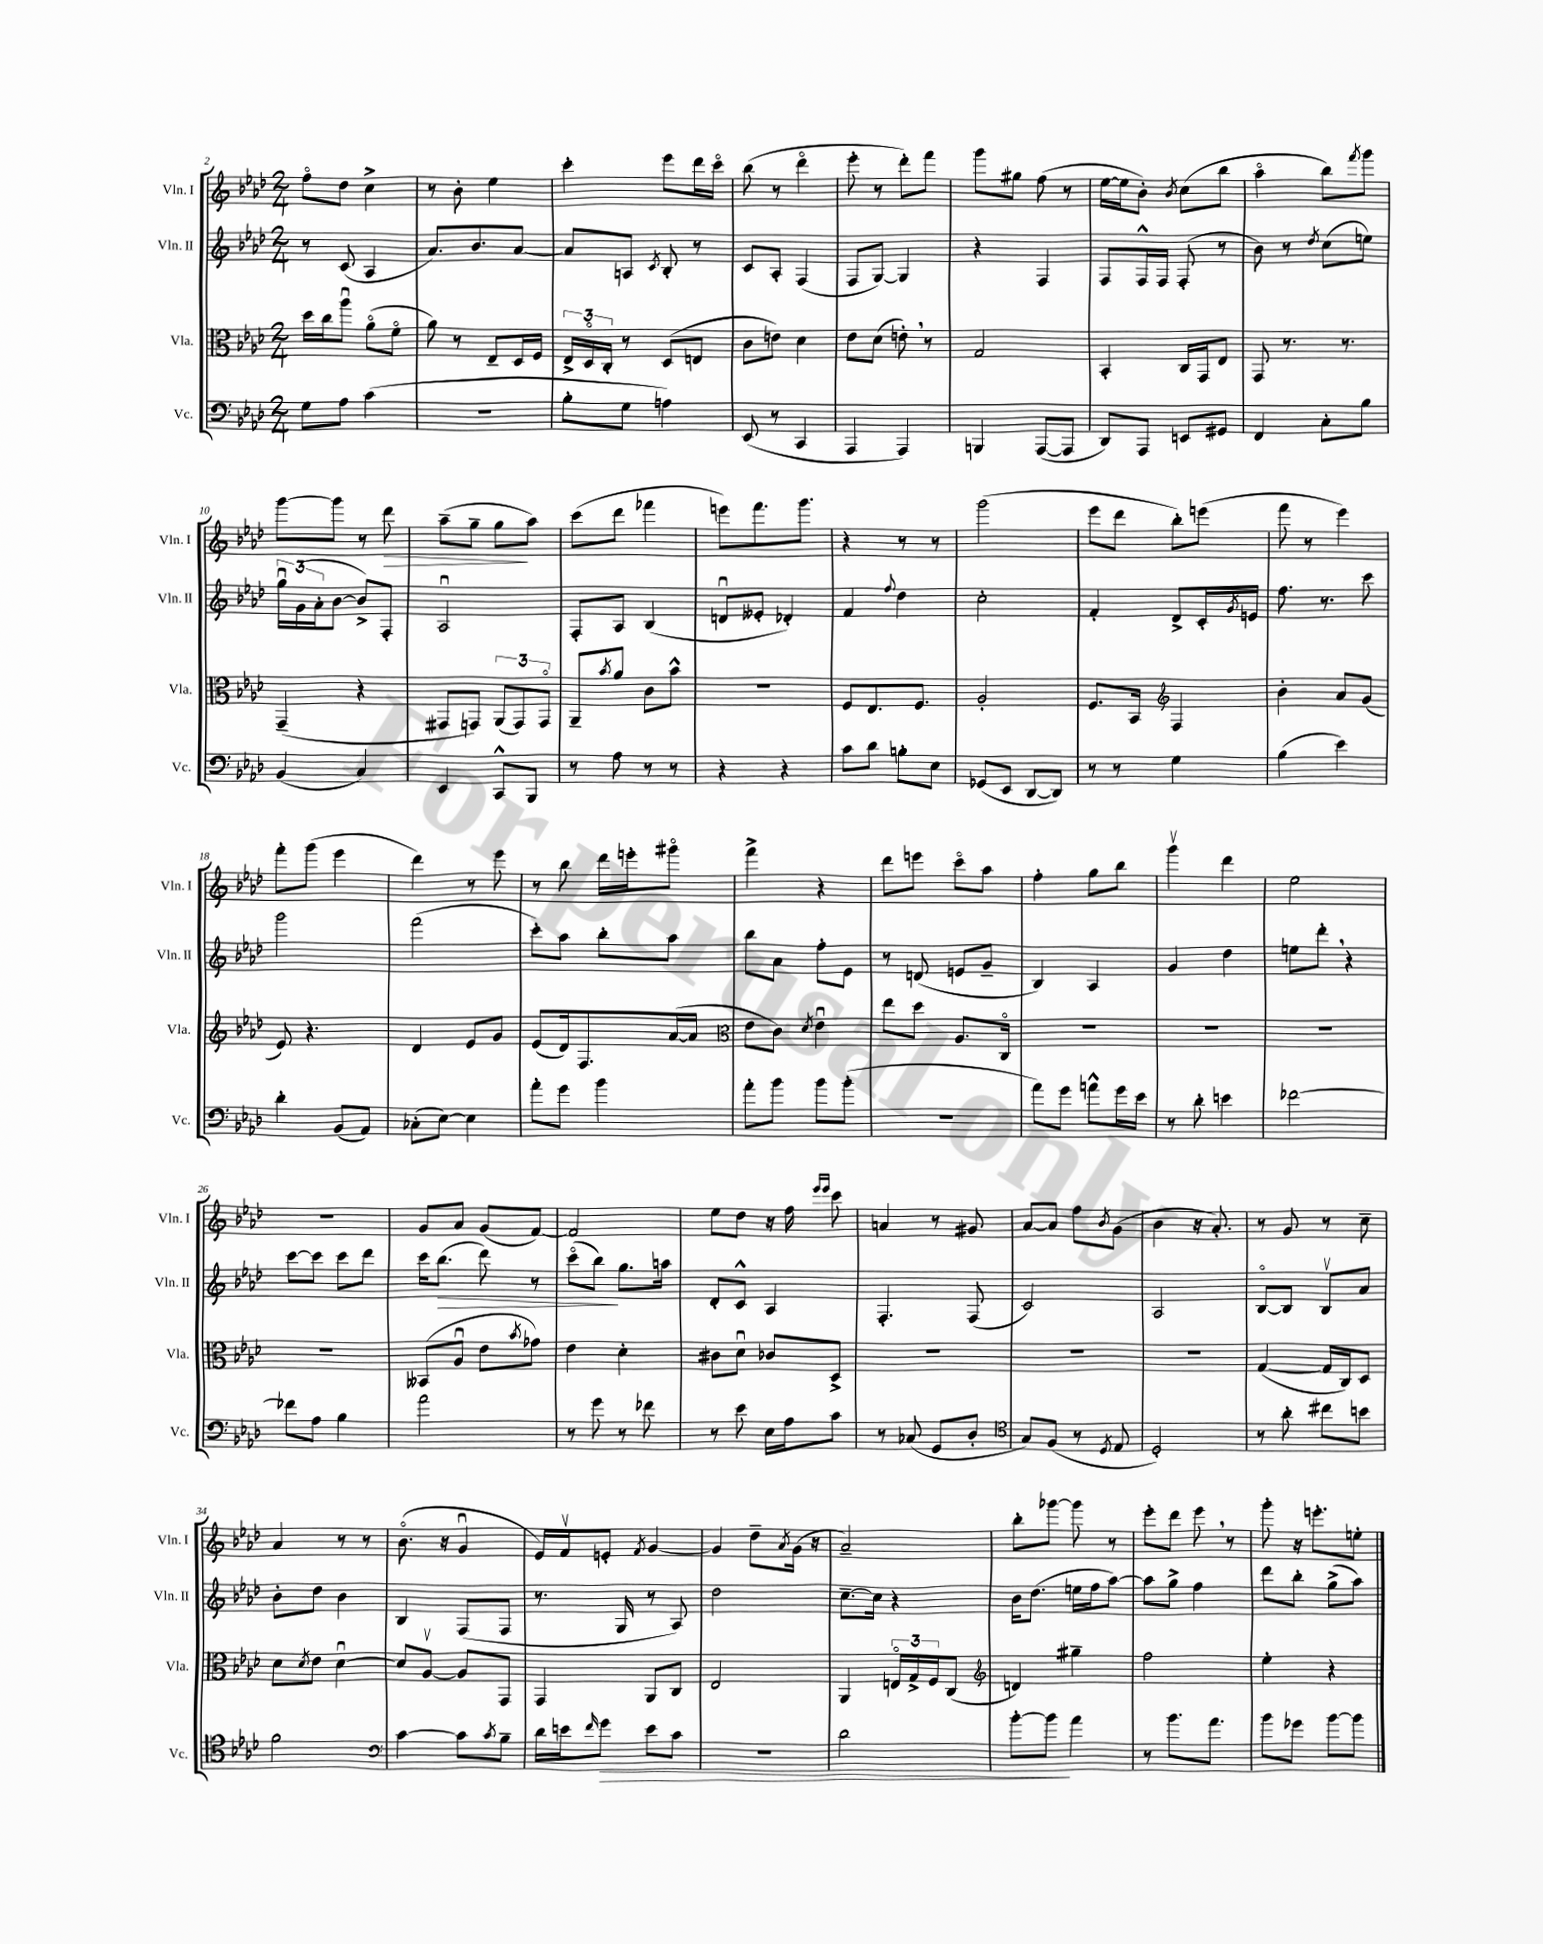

**kern	**kern	**kern	**kern
*staff4	*staff3	*staff2	*staff1
*clefF4	*clefC3	*clefG2	*clefG2
*k[b-e-a-d-]	*k[b-e-a-d-]	*k[b-e-a-d-]	*k[b-e-a-d-]
*M2/4	*M2/4	*M2/4	*M2/4
8G\L	16dd-\LL	8r	8ffo\L
.	16cc\J	.	.
8A-\J	8aa-u\J	(8c/	8dd-\J
(4c\	(8a-o\L	4A-/	4cc^\
.	8fo\J	.	.
=	=	=	=
2r	8a-\)	8.a-/L)	8r
.	8r	.	8b-'\
.	.	8.b-/	.
.	8E-~/L	.	4ee-\
.	16D-/L	[8a-/J	.
.	16F/JJ	.	.
=	=	=	=
8B-'\L	24E-^/LL	8a-/]L	4ccc'\
.	24D-o/	.	.
.	24C'/JJ	.	.
8G\J	8r	8A/J	.
.	.	8qc/	.
4A\)	(8D-/L	8B-'/	8eee-\L
.	8E/J	8r	16ddd-\L
.	.	.	16ccco\JJ
=	=	=	=
(8EE-/	8c\L	8c/L	(8bb-\
8r	8e\J)	8A-'/J	8r
4CC/	4d-\	(4F/	4ddd-o\
=	=	=	=
4AAA-/	8e-\L	8F/L	8eee-'\
.	(8d-\J	[8G/J)	8r
4AAA-/)	8e'\)	4G/]	8ddd-'\L)
.	8r	.	8fff\J
=	=	=	=
4BBB/	2G/	4r	8ggg\L
.	.	.	8gg#\J
([8AAA-/L	.	4F/	(8ff\
8AAA-/]J	.	.	8r
=	=	=	=
8DD-/L)	4BB-'/	8F/L	[16ee-\LL
.	.	.	16ee-\]J
8AAA-/J	.	16F^^/L	8b-'\J)
.	.	16F/JJ	.
.	.	.	8qb-/
8EE/L	16C/LL	(8F'/	(8cc\L
.	16GG/J	.	.
8GG#/J	8E-/J	8r	8bb-\J
=	=	=	=
4FF/	8GG/	8b-\)	4aa-o\
.	8.r	8r	.
.	.	8qdd-/	.
8C'\L	.	(8cc\L	8bb-\L)
.	8.r	.	.
.	.	.	8qfff/
8B-\J	.	8ee\J)	8ggg\J
=	=	=	=
(4BB-/	(4GG~/	24ggu\LL	[8ggg\L
.	.	(24g\	.
.	.	24a-'\J	.
.	.	[8b-\J	8ggg\]J
4C/)	4r	8b-^/]L)	8r
.	.	8F'/J	8ddd-\
=	=	=	=
4EE-/	8GG#/L	2A-u/	(8aa-~\L
.	8GG/J)	.	8gg~\J
8CC^^/L	(12AA-/L	.	8gg\L
.	12GG/)	.	.
8BBB-/J	.	.	8aa-\J)
.	12GGo/J	.	.
=	=	=	=
8r	8AA-~/L	8F'/L	(8ccc\L
.	8qb-/	.	.
8A-\	8a-/J	8A-/J	8ddd-\J
8r	8c\L	(4B-/	4fff-\
8r	8b-^^\J	.	.
=	=	=	=
4r	2r	8du/L	8eee\L)
.	.	8e--'/J	8.fff\
4r	.	4d-'/)	.
.	.	.	8.ggg\J
=	=	=	=
8c\L	8F/L	4f/	4r
8d-\J	8.E-/	.	.
.	.	8qqff/	.
8B'\L	.	4dd-\	8r
.	8.F/J	.	.
8E-\J	.	.	8r
=	=	=	=
(8GG-/L	2A-'/	2cc'\	(2ggg\
8EE-/J	.	.	.
[8DD-/L	.	.	.
8DD-/]J)	.	.	.
=	=	=	=
8r	8.F/L	4f'/	8eee-\L
8r	.	.	8ddd-\J
.	16BB-/Jk	.	.
*	*clefG2	*	*
4G\	4F/	8d-^/L	8bb-'\L)
.	.	16c'/L	(8eee\J
.	.	8qg/	.
.	.	16e/JJ	.
=	=	=	=
(4B-\	4b-'\	8.ff\	8fff\
.	.	.	8r
.	.	8.r	.
4e-\)	8a-/L	.	4eee-\)
.	(8g/J	8ccc\	.
=	=	=	=
4d-'\	8e-/)	2ggg\	8fff'\L
.	4.r	.	(8ggg\J
(8BB-/L	.	.	4eee-\
8AA-/J)	.	.	.
=	=	=	=
(8C-'\L	4d-/	(2fff\	4ddd-\)
[8E-\J)	.	.	.
4E-\]	8e-/L	.	8r
.	8g/J	.	8eee-\
=	=	=	=
8a-'\L	(8e-/L	8ccc'\L)	8r
8g\J	16d-/k)	8aa-\J	8bb-\
.	8.F/	.	.
4b-\	.	8bb-'\L	16ddd-\LL
.	.	.	16eee'\J
.	([16a-/L	8aa-\J	8ggg#o\J
.	16a-/]JJ	.	.
=	=	=	=
*	*clefC3	*	*
8a-'\L	8e-\L	8bb-\L	4fff^\
8b-\J	8c\J)	8a-\J	.
.	8qd-/	.	.
8b-\L	4e-u\	8ff'\L	4r
(8b-'\J	.	8e-\J	.
=	=	=	=
2r	8ee-\L	8r	8ddd-\L
.	8dd-\J	(8d/	8eee\J
.	8.A-/L	8e/L	8ccco\L
.	.	8g~/J	8aa-\J
.	16Co/Jk	.	.
=	=	=	=
8a-\L)	2r	4B-/)	4ff'\
8g\J	.	.	.
8a^^\L	.	4A-/	8gg\L
16g\L	.	.	8bb-\J
16e-\JJ	.	.	.
=	=	=	=
8r	2r	4g/	4gggv\
8d-'\	.	.	.
4e\	.	4dd-\	4ddd-\
=	=	=	=
[2f-\	2r	8ee\L	2ee-\
.	.	8ddd-'\J	.
.	.	4r	.
=	=	=	=
8f-\]L	2r	[8ccc\L	2r
8A-\J	.	8ccc\]J	.
4B-\	.	8ccc\L	.
.	.	8ddd-\J	.
=	=	=	=
2a-\	(8BB--/L	16ccc\LK	8g/L
.	.	(8.bb-\J	.
.	8A-u/J	.	8a-/J
.	8e-\L	8ddd-\)	(8g/L
.	8qb-/	.	.
.	8g-\J)	8r	[8f/J)
=	=	=	=
8r	4e-\	(8ccco\L	2f/]
8g\	.	8bb-\J)	.
8r	4d-'\	8.gg\L	.
8f-\	.	.	.
.	.	16aa\Jk	.
=	=	=	=
8r	8c#\L	8d-'/L	8ee-\L
8e-\	8d-u\J	8c^^/J	8dd-\J
16E-\LL	8c-/L	4A-/	16r
16A-\J	.	.	16ff\
.	.	.	16qqeee-/LL
.	.	.	16qqeee-/JJ
8c\J	8D-^/J	.	8ccc\
=	=	=	=
8r	2r	4.F'/	4a/
(8C-/	.	.	.
8GG/L	.	.	8r
8D-'/J	.	(8F/	8g#/
=	=	=	=
*clefC4	*	*	*
8G/L)	2r	2c/)	[8a-/L
(8F/J	.	.	8a-/]J
8r	.	.	8ff\L
8qD-/	.	.	8qb-/
8E-/	.	.	(8g\J
=	=	=	=
2D-'/)	2r	2A-/	4b-\
.	.	.	16r
.	.	.	8.a-'/)
=	=	=	=
8r	([4G/	[8B-o/L	8r
8a-'\	.	8B-/]J	8g/
8cc#\L	16G/]LL	8B-v/L	8r
.	16C/J)	.	.
8b\J	8D-/J	8a-/J	8cc~\
=	=	=	=
2f\	8d-\L	8b-'\L	4a-/
.	8qd-/	.	.
.	8e-\J	8dd-\J	.
.	[4d-u\	4b-\	8r
.	.	.	8r
=	=	=	=
*clefF4	*	*	*
[4c\	8d-/]L	4B-/	(8.b-o\
.	[8A-v/J	.	.
.	.	.	16r
8c\]L	8A-/]L	(8F/L	4gu/
8qc/	.	.	.
8B-~\J	8GG/J	8F/J	.
=	=	=	=
16d-\LL	4GG/	8.r	16e-/LL)
16e\J	.	.	16fv/J
16qqf/	.	.	.
8g\J	.	.	8e'/J
.	.	16G/	.
.	.	.	8qf/
8e\L	8AA-/L	8r	[4g/
8c\J	8C/J	8A-/)	.
=	=	=	=
2r	2E-/	2dd-\	4g/]
.	.	.	8dd-~\L
.	.	.	8qa-/
.	.	.	(16g\Jk
.	.	.	16r
=	=	=	=
2d-\	4AA-/	[8.cc~\L	2a-~/)
.	.	16cc\]Jk	.
.	24Eo/LL	4r	.
.	24G^/	.	.
.	24F/J	.	.
.	(8C/J	.	.
=	=	=	=
*	*clefG2	*	*
[8b-'\L	4d/)	16b-\LK	8bb-'\L
.	.	(8.dd-\J	.
8b-\]J	.	.	[8ggg-\J
4a-\	4gg#~\	16ee\LL	8ggg-\]
.	.	16ff\J	.
.	.	[8aa-\J)	8r
=	=	=	=
8r	2ff\	8aa-\]L	8eee-'\L
8.b-\L	.	8gg^\J	8ddd-\J
.	.	4ff\	8eee-\
8.a-\J	.	.	.
.	.	.	8r
=	=	=	=
8b-\L	4ee-'\	8ddd-\L	8ggg'\
8g-\J	.	8bb-'\J	16r
.	.	.	8.eee'\L
[8b-\L	4r	(8gg^\L	.
8b-\]J	.	8aa-\J)	8ee'\J
==	==	==	==
*-	*-	*-	*-
